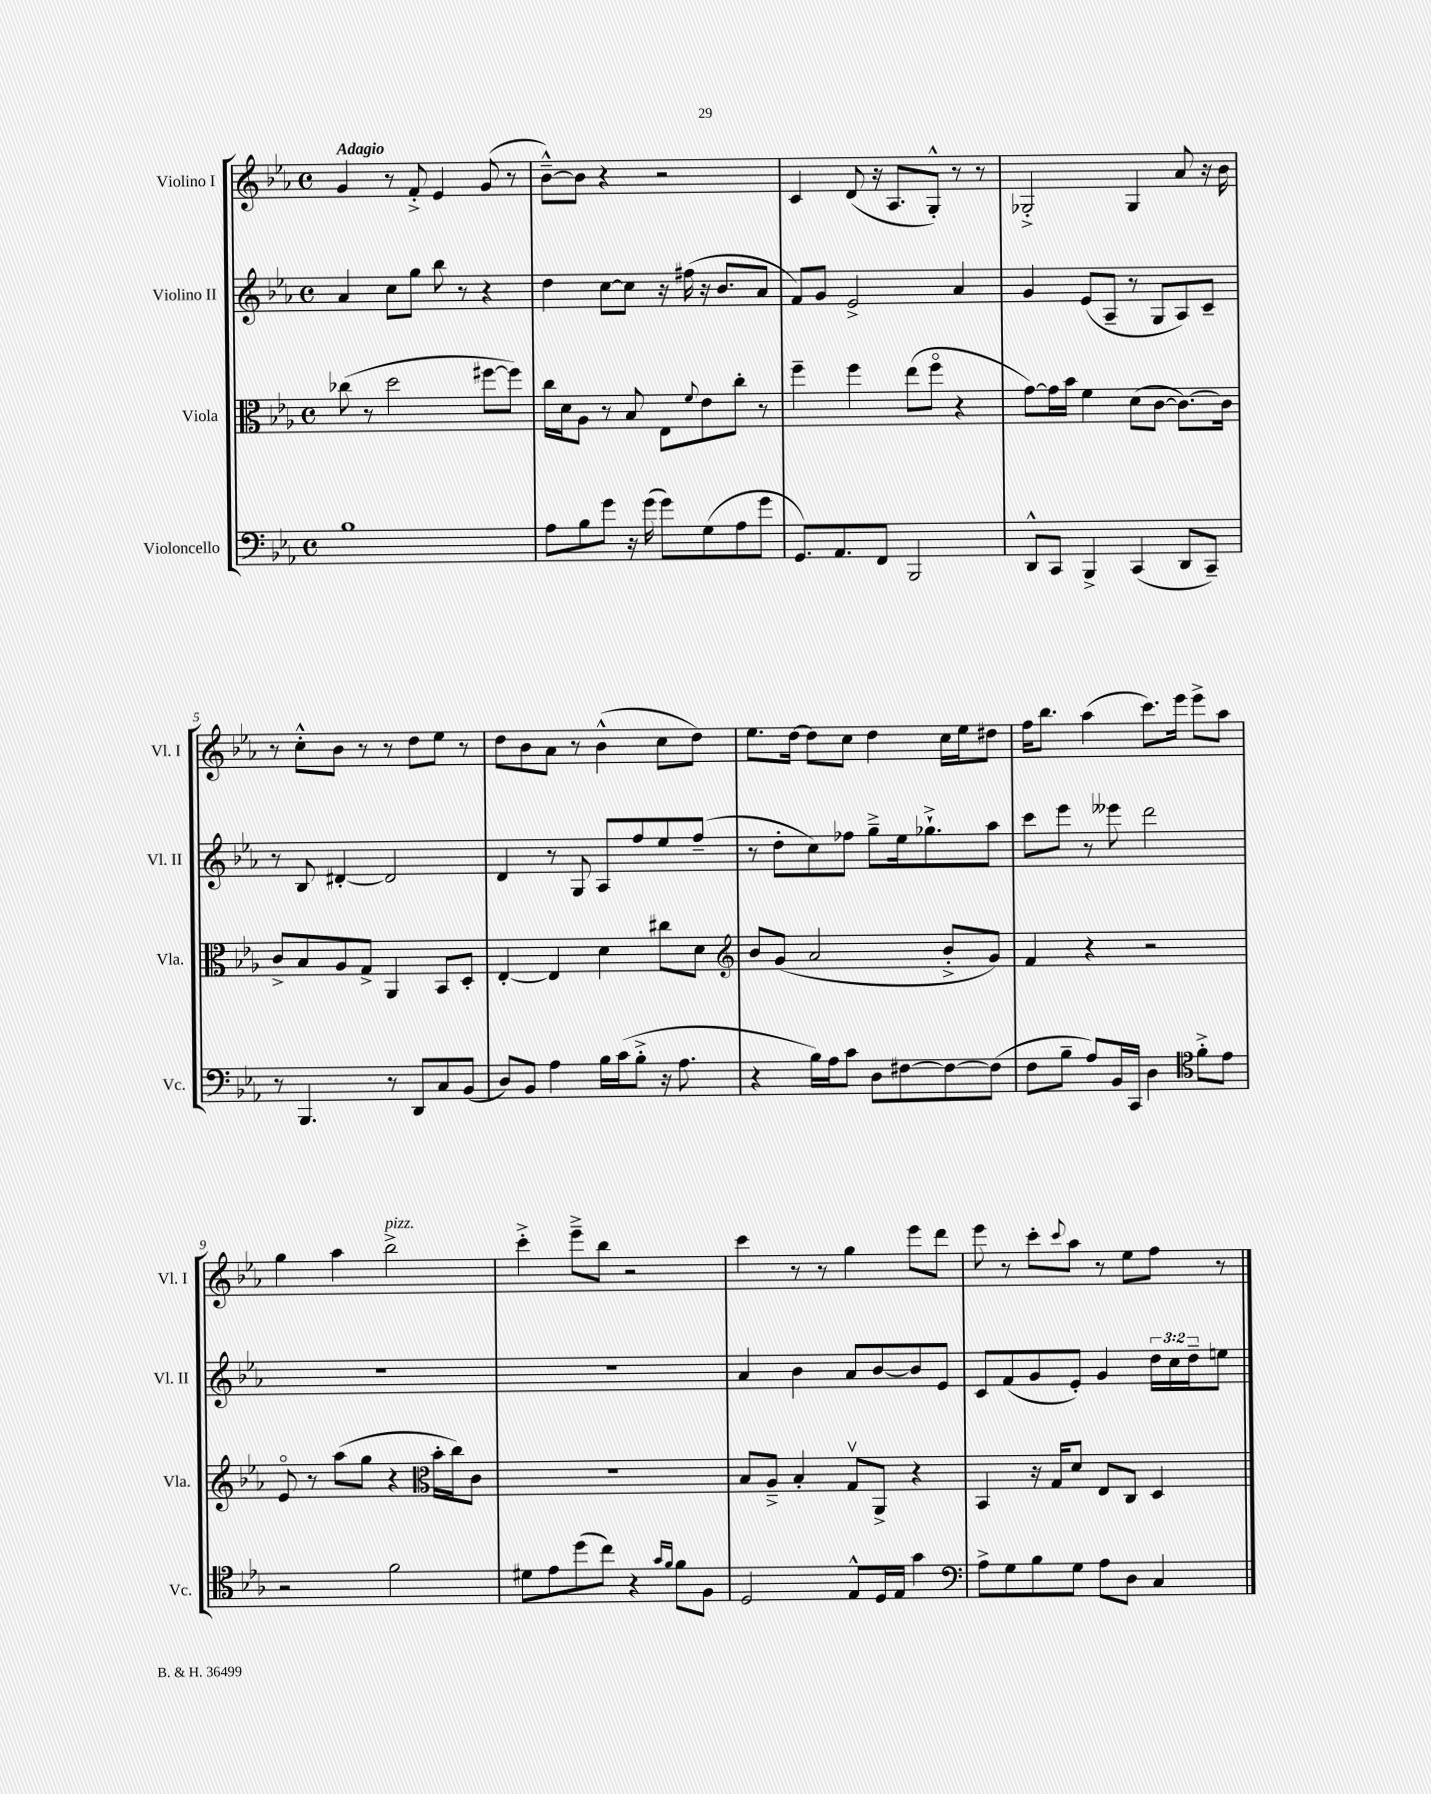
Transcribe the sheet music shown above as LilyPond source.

<<
\new StaffGroup <<
\new Staff = "s0" \with { instrumentName = "Violino I" shortInstrumentName = "Vl. I" } {
    \clef treble \key ees \major \defaultTimeSignature \time 4/4 \tempo "Adagio"
    g'4 r8 f'8-.-> ees'4 g'8( r8 |
    bes'8~---^) bes'8 r4 r2 |
    c'4 d'8( r16 aes8. g8-.-^) r8 r8 |
    ges2-.-> ges4 aes'8 r16 bes'16 |
    r8 c''8-.-^ bes'8 r8 r8 d''8 ees''8 r8 |
    d''8 bes'8 aes'8 r8 bes'4-^( c''8 d''8) |
    ees''8. d''16~ d''8 c''8 d''4 c''16 ees''16 dis''8 |
    f''16 bes''8. aes''4( c'''8.) ees'''16 ees'''8-> aes''8 |
    g''4 aes''4 bes''2->^\markup { \italic "pizz." } |
    c'''4-.-> ees'''8---> bes''8 r2 |
    c'''4 r8 r8 g''4 ees'''8 d'''8 |
    ees'''8 r8 c'''8-. \appoggiatura { c'''8 } aes''8 r8 ees''8 f''8 r8 \bar "|." |
}
\new Staff = "s1" \with { instrumentName = "Violino II" shortInstrumentName = "Vl. II" } {
    \clef treble \key ees \major \defaultTimeSignature \time 4/4 \override Staff.TupletNumber.text = #tuplet-number::calc-fraction-text
    aes'4 c''8 g''8 bes''8 r8 r4 |
    d''4 c''8~ c''8 r16 fis''16( r16 bes'8. aes'8 |
    f'8) g'8 ees'2-> aes'4 |
    g'4 ees'8( aes8-- r8 g8 aes8) c'8-- |
    r8 bes8 dis'4~-. dis'2 |
    d'4 r8 g8 aes8 f''8 ees''8 f''8--( |
    r8 d''8-. c''8) fes''8 g''8---> ees''16 ges''8.-!-> aes''8 |
    c'''8 ees'''8 r8 eeses'''8 d'''2 |
    R1 |
    R1 |
    aes'4 bes'4 aes'8 bes'8~ bes'8 ees'8 |
    c'8 f'8( g'8 ees'8-.) g'4 \tuplet 3/2 { d''16 c''16 d''16-- } e''8 \bar "|." |
}
\new Staff = "s2" \with { instrumentName = "Viola" shortInstrumentName = "Vla." } {
    \clef alto \key ees \major \defaultTimeSignature \time 4/4
    ces''8( r8 d''2 fis''8~ fis''8) |
    c''16 d'16 aes8 r8 bes8 ees8 \appoggiatura { f'8 } ees'8 c''8-. r8 |
    f''4-- f''4 ees''8( f''8\flageolet r4 |
    g'8~) g'16 bes'16 f'4 d'8( c'8~ c'8.~) c'16 |
    c'8-> bes8 aes8 g8-> aes,4 bes,8 d8-. |
    ees4~-. ees4 d'4 cis''8 d'8 |
    \clef treble bes'8 g'8( aes'2 bes'8-.-> g'8) |
    f'4 r4 r2 |
    ees'8\flageolet r8 aes''8( g''8 r4 \clef alto bes'16-. c''16) c'8 |
    R1 |
    bes8 aes8---> bes4-. g8\upbow aes,8-> r4 |
    bes,4 r16 g16 d'8 ees8 c8 d4 \bar "|." |
}
\new Staff = "s3" \with { instrumentName = "Violoncello" shortInstrumentName = "Vc." } {
    \clef bass \key ees \major \defaultTimeSignature \time 4/4
    bes1 |
    aes8 bes8 g'8 r16 g'16( g'8) g8( aes8 g'8 |
    g,8.) aes,8. f,8 bes,,2 |
    d,8-^ c,8 bes,,4-> c,4( d,8 c,8--) |
    r8 bes,,4. r8 d,8 c8 bes,8( |
    d8) bes,8 aes4 bes16 c'16( bes8-.-> r16 aes8. |
    r4 bes16) aes16 c'8 d8 fis8~ fis8~ fis8( |
    f8 bes8-- aes8) bes,16 c,16 d4 \clef tenor f'8-.-> ees'8 |
    r2 f'2 |
    dis'8 ees'8 d''8( c''8) r4 \grace { g'16 f'16 } f'8 f8 |
    d2 ees8-^ d16 ees16 g'4 |
    \clef bass aes8-> g8 bes8 g8 aes8 d8 c4 \bar "|." |
}
>>
>>
